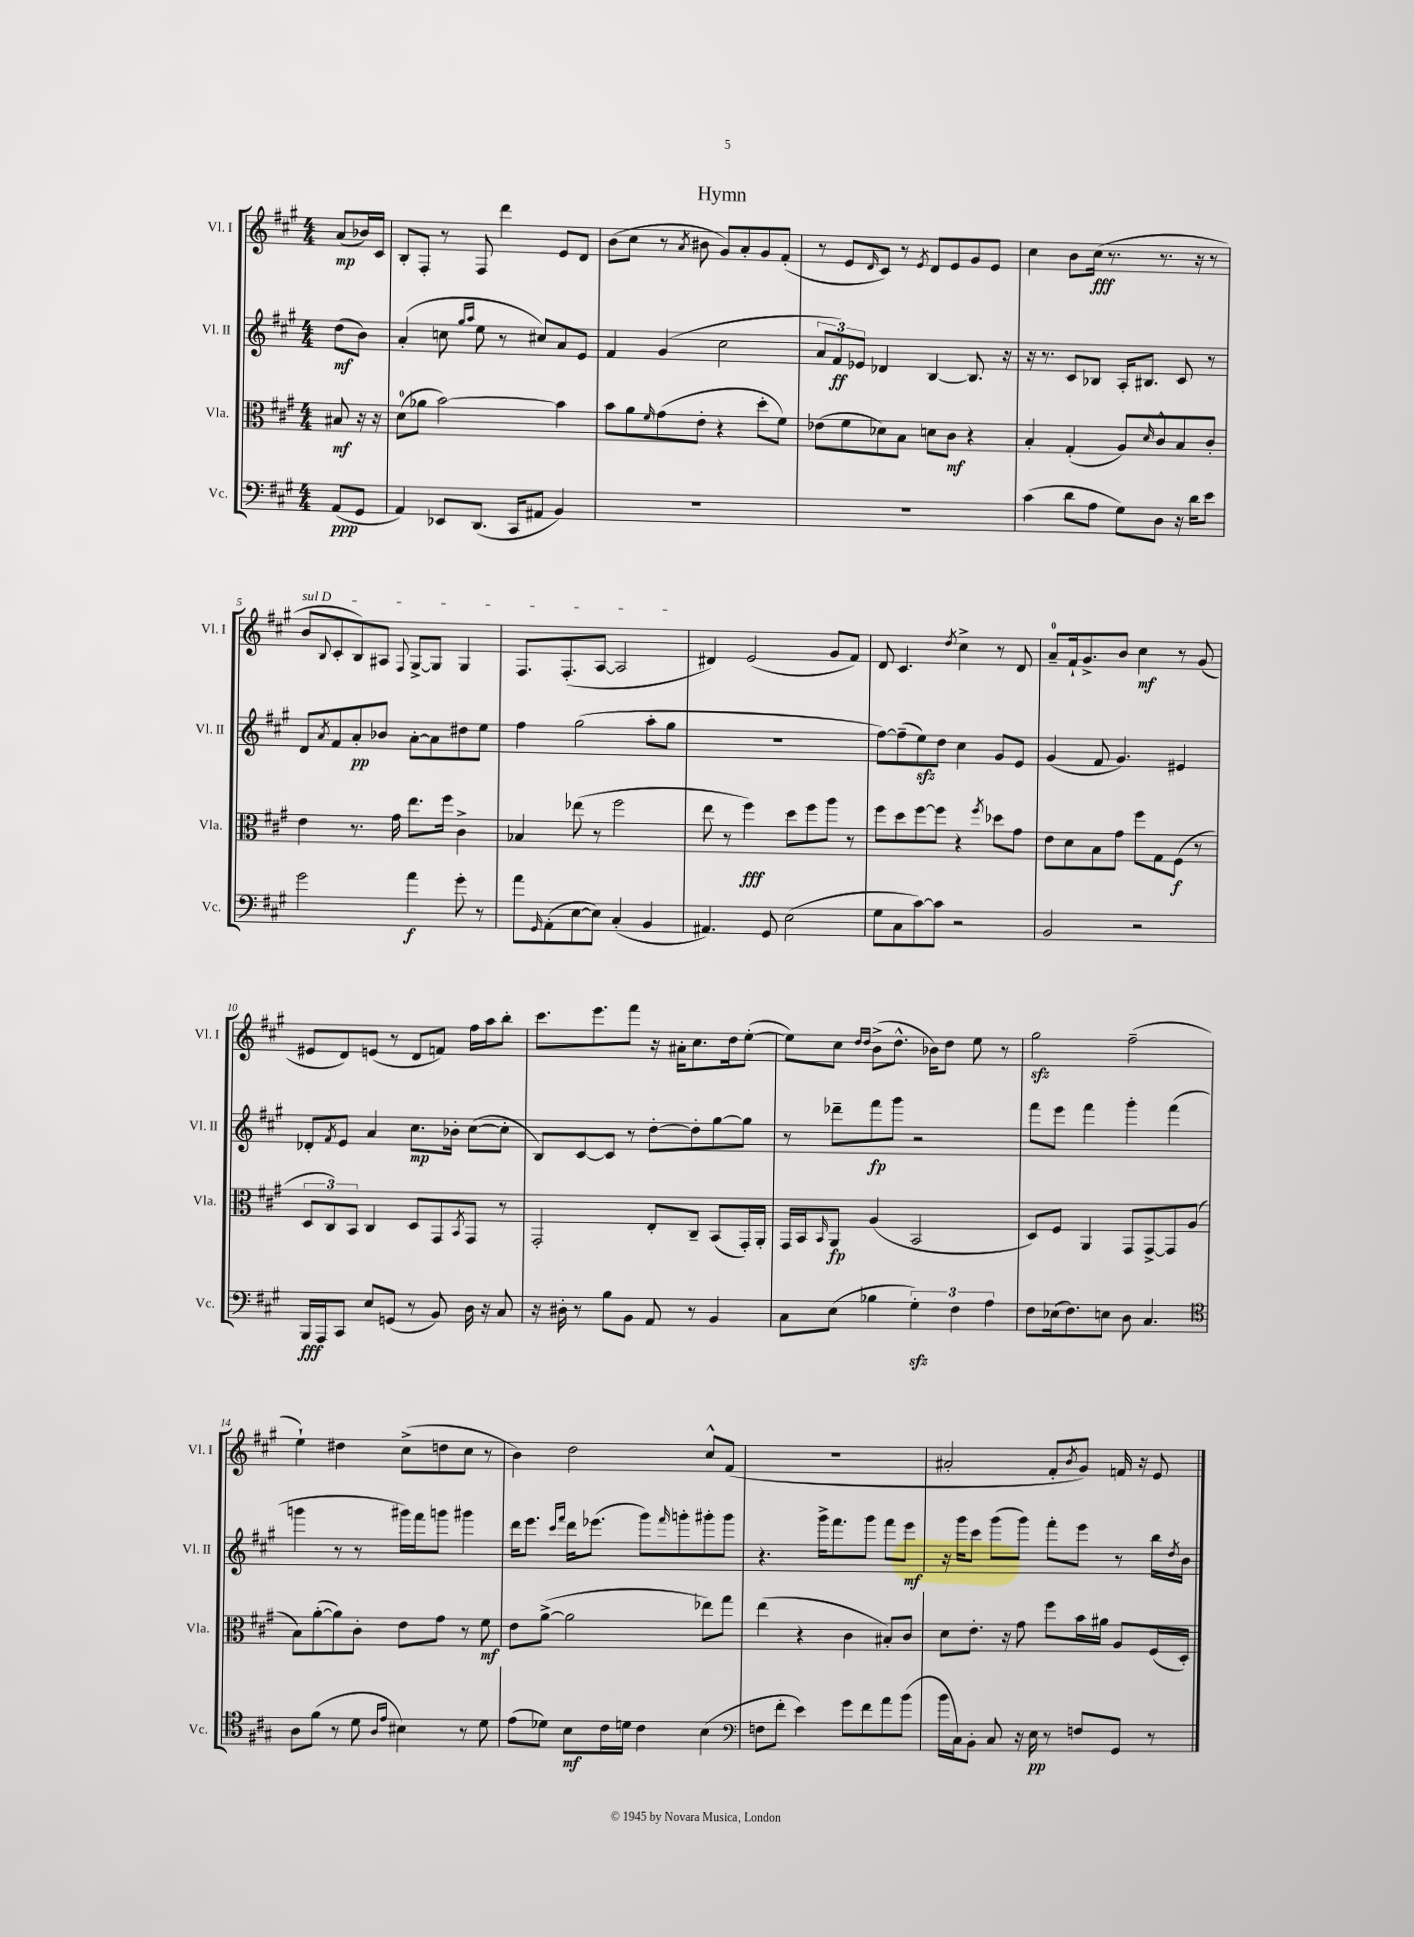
\header { title = "Hymn" }
<<
\new StaffGroup <<
\new Staff = "s0" \with { instrumentName = "Vl. I" shortInstrumentName = "Vl. I" } {
    \clef treble \key a \major \numericTimeSignature \time 4/4 \partial 4
    a'8\mp( bes'16) cis'16 |
    b8-. fis8-. r8 fis8 d'''4 e'8 d'8 |
    b'8( cis''8 r8 \acciaccatura { a'8 } bis'8 gis'8) a'8-. gis'8 fis'8-.( |
    r8 e'8 \grace { d'16 } cis'8) r8 \acciaccatura { e'8 } d'8 e'8 gis'8 e'8 |
    cis''4 b'8 cis''16\fff( r8. r8. r16 r8 |
    \once \override TextSpanner.bound-details.left.text = \markup { \italic "sul D" } b'8\startTextSpan \appoggiatura { b8 } cis'8-. b8) ais8 \appoggiatura { fis8 } gis8~-> gis8 gis4 |
    fis8. fis8.-.( a8~ a2\stopTextSpan |
    dis'4) e'2( gis'8 fis'8) |
    d'8 cis'4. \acciaccatura { d''8 } cis''4-> r8 d'8 |
    a'8-0-- fis'16-! gis'8.-> b'8 cis''4\mf r8 gis'8( |
    eis'8 d'8) e'8( r8 d'8 f'8) fis''16 a''16 b''8-. |
    cis'''8. e'''8. fis'''8 r16 ais'16-. cis''8. d''16 e''8~-.( |
    e''8) cis''8 \grace { d''16 d''16 } b'8->( d''8.-^ bes'16) d''8 e''8 r8 |
    gis''2\sfz fis''2--( |
    e''4-!) dis''4 cis''8->( d''8 cis''8 r8 |
    b'4) d''2 cis''8-^ fis'8( |
    R1 |
    ais'2-. fis'8-. \acciaccatura { b'8 } gis'8) f'16 r16 e'8 \bar "|." |
}
\new Staff = "s1" \with { instrumentName = "Vl. II" shortInstrumentName = "Vl. II" } {
    \clef treble \key a \major \numericTimeSignature \time 4/4 \partial 4
    d''8\mf( b'8) |
    a'4-.( c''8 \grace { gis''16 a''16 } e''8 r8 cis''8) a'8 e'8 |
    fis'4 gis'4( cis''2 |
    \tuplet 3/2 { a'8 fis'8\ff) ees'8 } des'4 b4~ b8. r16 |
    r16 r8. cis'8 bes8 a16-. bis8. cis'8 r8 |
    d'8 \acciaccatura { a'8 } fis'8 a'8-.\pp bes'8 a'8~-. a'8 dis''8 e''8 |
    fis''4 gis''2( a''8-. gis''8 |
    R1 |
    fis''8~) fis''8--( e''8\sfz) d''8 cis''4 gis'8 e'8 |
    gis'4( fis'8 gis'4.) eis'4 |
    des'8-. \acciaccatura { fis'8 } e'8 a'4 cis''8.\mp bes'16-. cis''8~( cis''8-. |
    b8) cis'8~ cis'8 r8 d''8~-. d''8-. gis''8~ gis''8 |
    r8 des'''8-- fis'''8\fp gis'''8 r2 |
    fis'''8 e'''8 fis'''4 gis'''4-. fis'''4( |
    g'''4 r8 r8 gis'''16) fis'''16 g'''8 gis'''4 |
    d'''16 e'''8. \grace { cis'''16 fis'''16 } d'''16 ees'''8.( gis'''8) \grace { fis'''16 } g'''8-. gis'''8-. gis'''8 |
    r4. gis'''16-> fis'''8. gis'''8 fis'''8 e'''8\mf |
    r16 gis'''16 cis'''8 gis'''8( gis'''8) fis'''8-. e'''8 r8 b''16 \acciaccatura { d''8 } b'16 \bar "|." |
}
\new Staff = "s2" \with { instrumentName = "Vla." shortInstrumentName = "Vla." } {
    \clef alto \key a \major \numericTimeSignature \time 4/4 \partial 4
    bis8\mf r16 r16 |
    d'8-0( aes'8 b'2~) b'4 |
    b'8 a'8 \grace { fis'16 } gis'8( e'8-. r4 d''8-. fis'8) |
    ees'8( fis'8 des'8) b8 d'8 cis'8\mf r4 |
    b4-. gis4-.( a8) \grace { d'16 } cis'8-^ b8 cis'8-. |
    e'4 r8. gis'16 e''8. fis''16 cis'4-> |
    bes4 ees''8( r8 fis''2 |
    e''8 r8 fis''4\fff) d''8 fis''8 a''8 r8 |
    fis''8 d''8 fis''8~ fis''8 r4 \acciaccatura { fis''8 } des''8 gis'8 |
    e'8 d'8 b8 gis'8 fis''8 gis8 fis8\f( r8 |
    \tuplet 3/2 { d8 cis8) b,8 } cis4 d8 gis,8 \acciaccatura { b,8 } gis,8 r8 |
    gis,2-. e8-. cis8-- b,8( gis,16-.) a,16-. |
    gis,16 b,16 \grace { b,16 } a,8\fp a4( b,2 |
    d8) fis8 a,4 gis,8 gis,8~-> gis,8 a8( |
    b8) a'8~-.( a'8) cis'8-. e'8 gis'8 r8 fis'8\mf |
    e'8 a'8~->( a'2 ees''8) gis''8 |
    e''4( r4 cis'4 bis8-.) cis'8 |
    d'8 e'8.-. r16 gis'8 fis''8 b'16 ais'16 a8 fis16( d16-.) \bar "|." |
}
\new Staff = "s3" \with { instrumentName = "Vc." shortInstrumentName = "Vc." } {
    \clef bass \key a \major \numericTimeSignature \time 4/4 \partial 4
    a,8\ppp( gis,8 |
    a,4) ees,8 d,8.( cis,16 ais,8 b,4) |
    R1 |
    R1 |
    cis'4( d'8 a8 gis8) d8 r16 d'16 e'8 |
    gis'2 a'4\f gis'8-. r8 |
    a'8 \grace { gis,16 } a,8-.( e8~ e8) cis4-.( b,4 |
    ais,4.) gis,8 e2( |
    gis8 cis8 cis'8~) cis'8 r2 |
    b,2 r2 |
    b,,16\fff a,,16 cis,8 e8 g,8( r8 b,8) d16 r16 cis8 |
    r16 dis16-. r8 b8 b,8 a,8 r8 b,4 |
    cis8 e8( bes4 \tuplet 3/2 { gis4-.\sfz) fis4 a4 } |
    fis8 ees16( fis8.) e8 d8 cis4. |
    \clef tenor a8 fis'8( r8 d'8 \grace { a16 e'16 } bis4) r8 d'8 |
    e'8( des'8) b8\mf cis'16 d'16 cis'4 b4( |
    \clef bass f8 fis'8-. e'4) gis'8 fis'8 a'8 b'8( |
    b'16 cis16) b,8-. cis8 r16 e16\pp r8 f8 gis,8 r8 \bar "|." |
}
>>
>>
